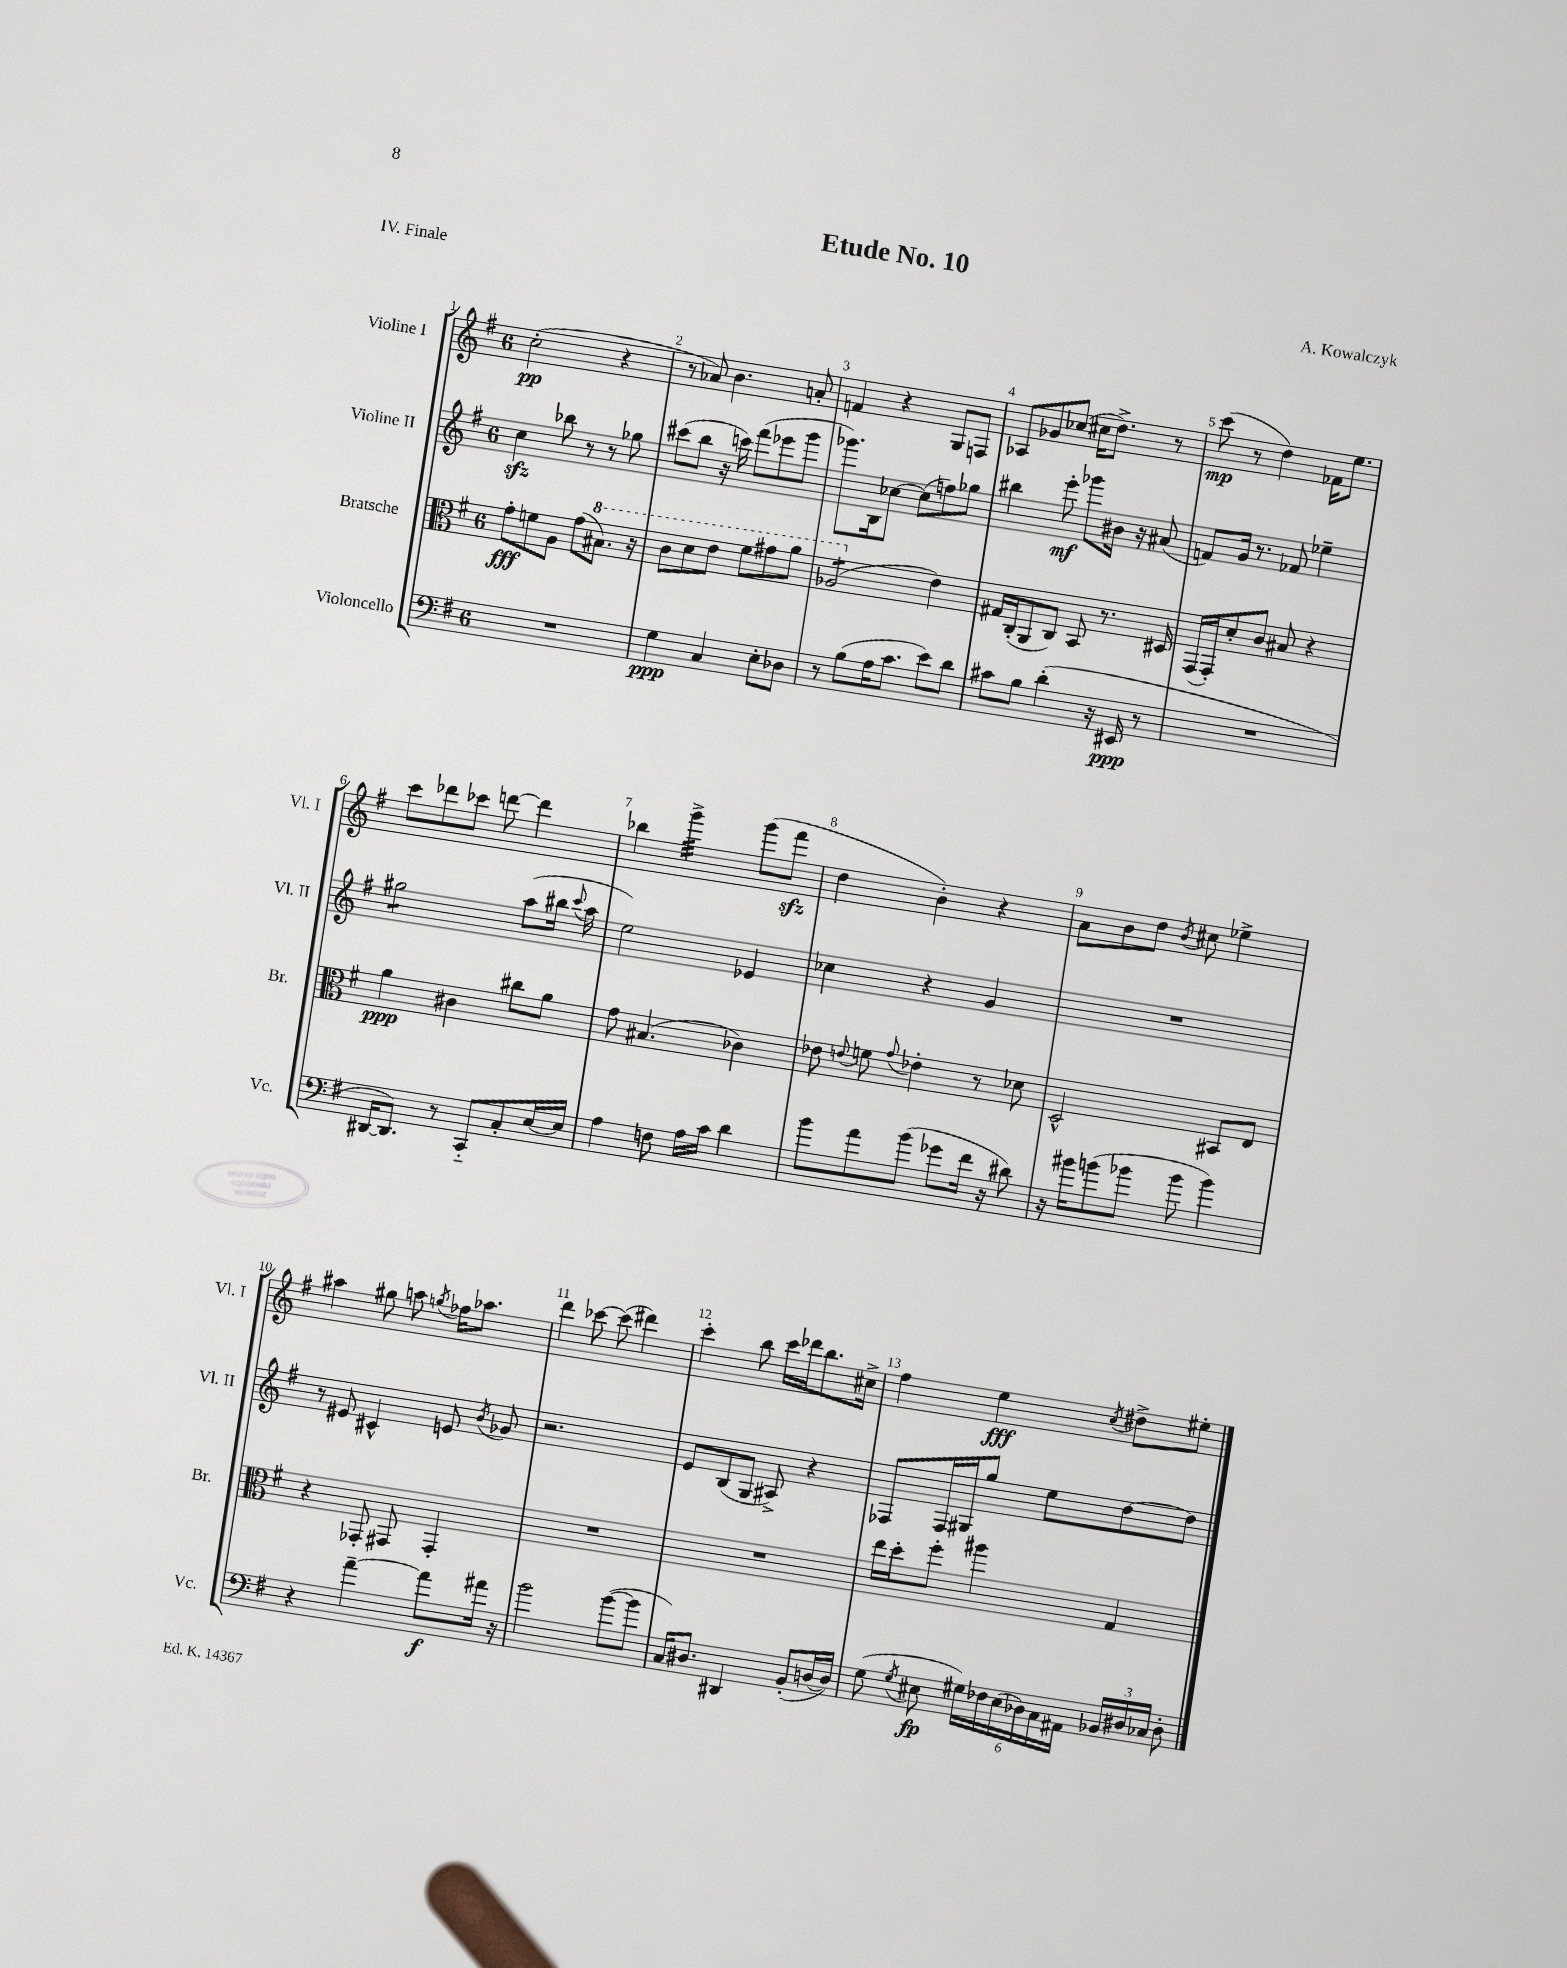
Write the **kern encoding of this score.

**kern	**kern	**kern	**kern
*staff4	*staff3	*staff2	*staff1
*clefF4	*clefC3	*clefG2	*clefG2
*k[f#]	*k[f#]	*k[f#]	*k[f#]
*M6/8	*M6/8	*M6/8	*M6/8
2.r	8g'	4cc	(2cc'
.	8f	.	.
.	8A	8bb-	.
.	(8g	8r	.
.	8.b#)	8r	4r
.	.	8gg-	.
.	16r	.	.
=	=	=	=
4G	8cc	(8ccc#	8r
.	8dd	8bb	8a-)
4C	8ee	16r	4.b
.	.	16ccc)	.
.	8ff#	(8fff#	.
8E'	8gg#	8eee-	.
8D-	8aa	8ggg	8a'
=	=	=	=
8r	(2a-	8.ggg-)	4f
(8B	.	.	.
.	.	16B	.
16A	.	[8cc-	4r
8.c	.	.	.
.	.	(8cc-]	.
8e)	4e)	8ff)	8G
8d	.	8gg-	8F
=	=	=	=
8c#	16G#	4bb#	8A-
.	(16C'	.	.
8B	8AA	.	8g-
(4d'	8C)	8eee'	(8cc-
.	8BB	8ggg-	16cc#
.	.	.	8.dd^)
16r	8.r	16b#	.
16EE#	.	16r	.
8r	.	(8a#	8r
.	16D#	.	.
=	=	=	=
2.r	(16GG	8f)	(8ccc
.	16GG')	.	.
.	8d'	16g	8r
.	.	8.r	.
.	8c	.	4dd)
.	8B#	8f-	.
.	4r	4ee-~	16f-
.	.	.	8.ee
=	=	=	=
[16DD#	4a	2gg#	8ccc
8.DD#])	.	.	.
.	.	.	8ddd-
8r	4c#	.	8ccc-
8CC'~	.	.	[8ddd
8C'	8cc#	(8aa	4ddd]
[16E	8a	16bb#	.
.	.	8qqccc	.
16E]	.	16aa	.
=	=	=	=
4A	8g	2ee)	4bb-
.	(4.B#	.	.
8F	.	.	4ggg^
16A	.	.	.
16c	.	.	.
4d	4c-)	4e-	(8ggg
.	.	.	8fff#
=	=	=	=
8b	8e-	4cc-	4dd
.	8qqe	.	.
8a	8f	.	.
.	8qqg	.	.
(8b	4e-'	4r	4b')
8g-	.	.	.
16f#	8r	4g	4r
16r	.	.	.
8d#)	8d-	.	.
=	=	=	=
16r	2D^^	2.r	8a
16b#	.	.	.
(8b	.	.	8b
8b-	.	.	8dd
.	.	.	8qb
8b-	.	.	8cc#
4b-)	8BB#	.	4ee-^
.	8E	.	.
=	=	=	=
4r	4r	8r	4aa#
.	.	8e#	.
[4a~	8GG-'	4c#^^	8gg#
.	8GG#	.	8aa
.	.	.	8qgg
8a]	4GG#'	8e	16ff-
.	.	.	8.aa-
.	.	8qb	.
16a#	.	8g-	.
16r	.	.	.
=	=	=	=
2b	2.r	2.r	4ddd
.	.	.	[8ccc-
.	.	.	(8ccc-]
([8b	.	.	4ddd#)
8b]	.	.	.
=	=	=	=
16C)	2.r	8e	4ccc'
8.D#	.	.	.
.	.	(8B	.
4DD#	.	8G	8bb
.	.	8A#^)	16ccc
.	.	.	16ddd-
(8BB'	.	4r	8.bb
[16D	.	.	.
16D])	.	.	16cc#^
=	=	=	=
(8G	16ee	8F-	4ff#
.	16dd'	.	.
8qG	.	.	.
8E#	8ff#'	16F-	.
.	.	16G#	.
24G#)	4aa#	8gg	4ee
24F-	.	.	.
(24E#	.	.	.
24D-)	.	8ee	.
24C	.	.	.
24AA#	.	.	.
.	.	.	8qcc
24BB-	4G	[8dd	8dd#^
24D#	.	.	.
24C-	.	.	.
8D#'	.	8dd]	8ee#'
==	==	==	==
*-	*-	*-	*-
